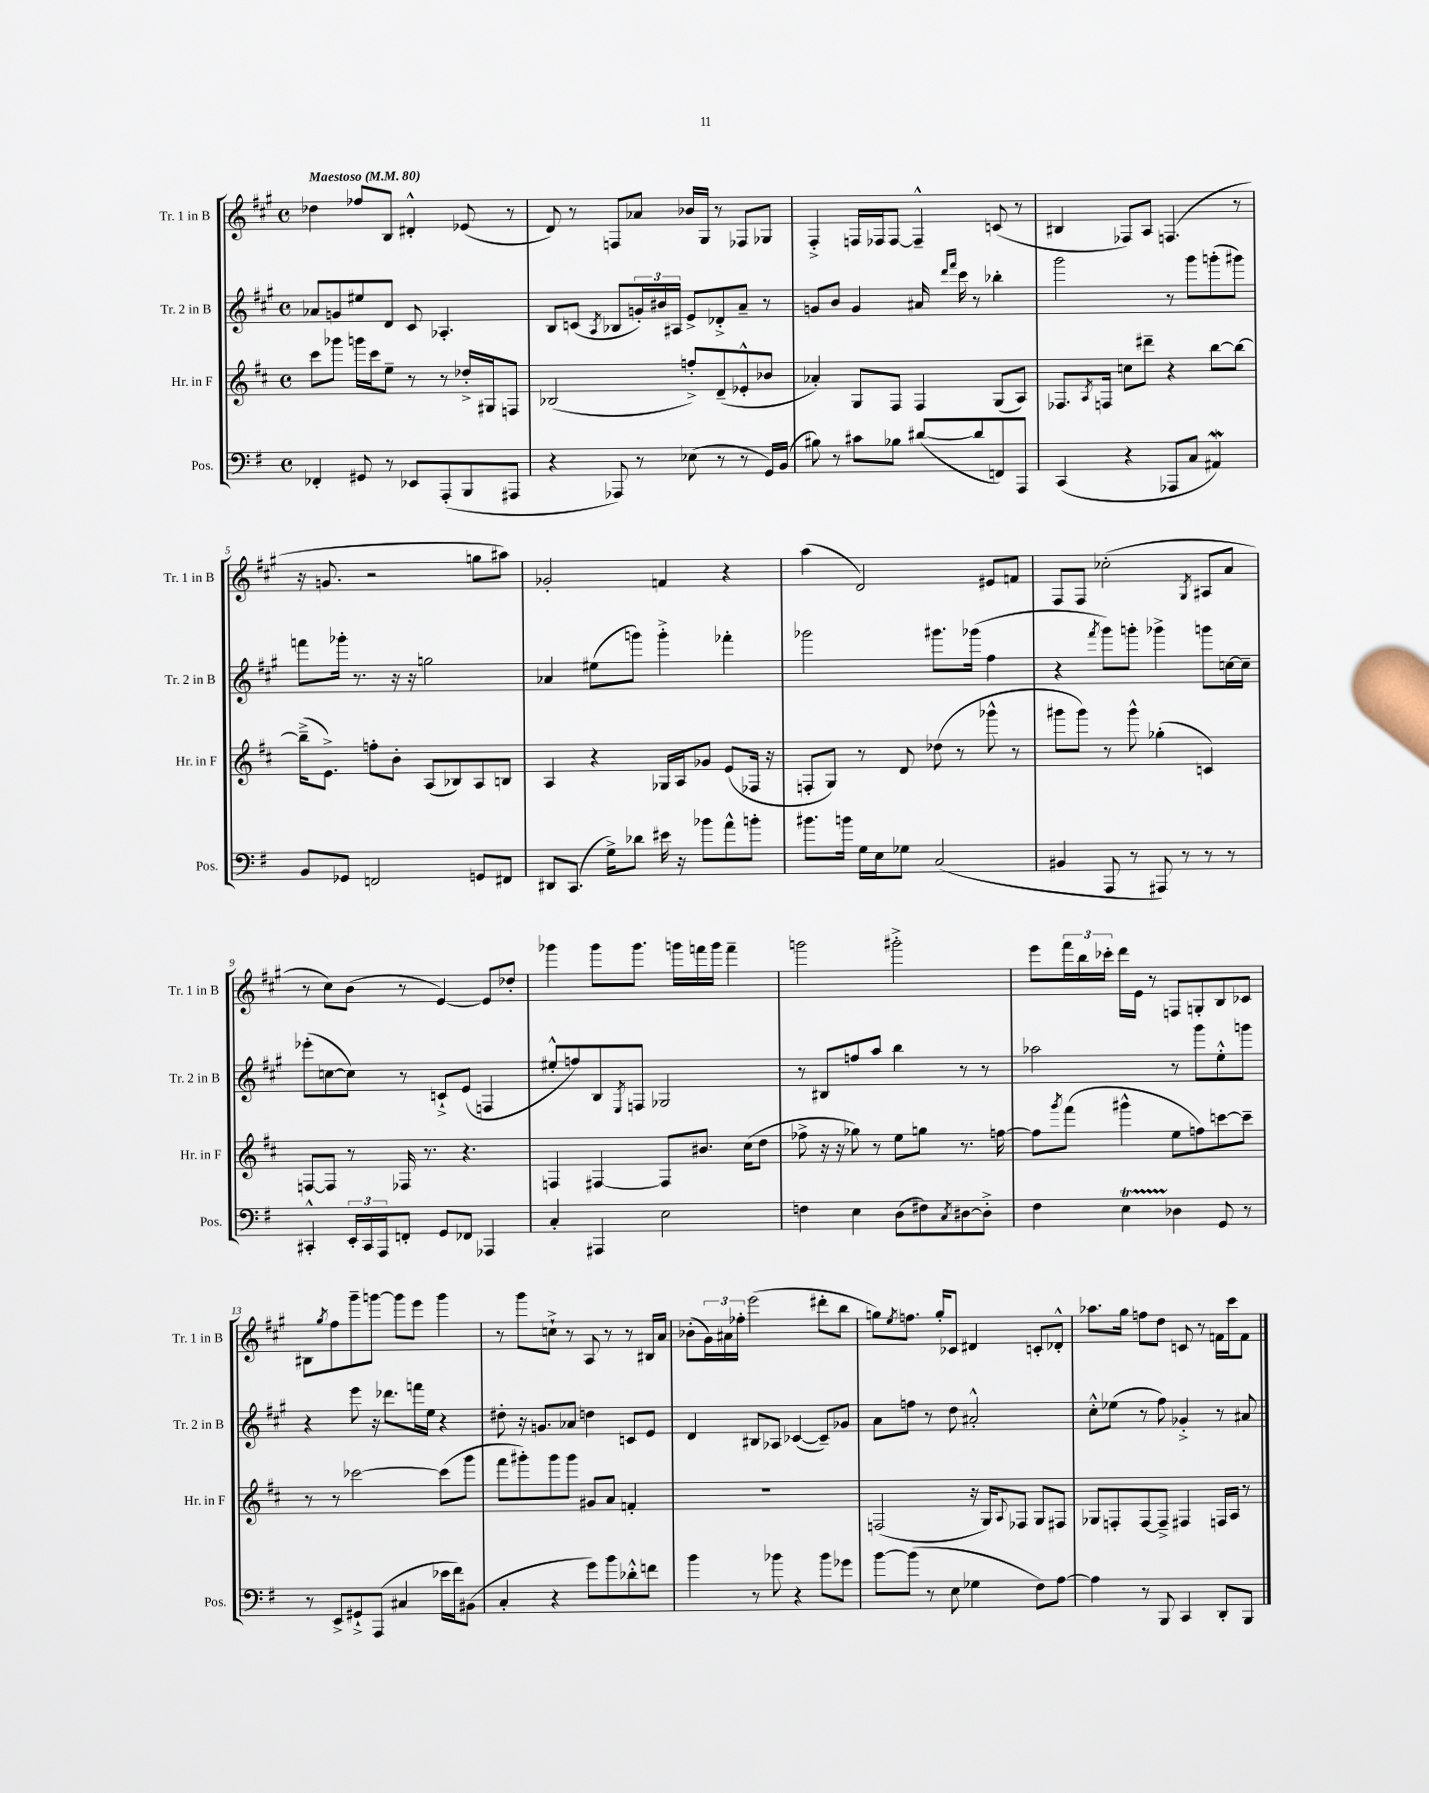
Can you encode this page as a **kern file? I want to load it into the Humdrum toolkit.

**kern	**kern	**kern	**kern
*part4	*part3	*part2	*part1
*staff4	*staff3	*staff2	*staff1
*I"Pos.	*I"Hr. in F	*I"Tr. 2 in B	*I"Tr. 1 in B
*I'Pos.	*I'Hr. in F	*I'Tr. 2 in B	*I'Tr. 1 in B
*clefF4	*clefG2	*clefG2	*clefG2
*k[f#]	*k[f#c#]	*k[f#c#g#]	*k[f#c#g#]
*M4/4	*M4/4	*M4/4	*M4/4
*met(c)	*met(c)	*met(c)	*met(c)
*MM80	*MM80	*MM80	*MM80
=1	=1	=1	=1
!	!	!	!LO:TX:a:B:t=Maestoso
4FF-X'/	8ccc#\L	8a-X/L	4dd-X\
.	8ggg-X\J	8gn/	.
8GG#X/	16gggn\LL	8ee#X/	8ff-X/L
.	16ccc#\J	.	.
8r	8ee~\J	8d/J	8B/J
8EE-X/L	8r	8c#/	4d#X'^^/
(8AAA'/	8r	4.A-X'/	.
8BBB/	16dd-X'^/LL	.	(8e-X/
.	16G#X/J	.	.
8AAA#X/J	8Fn/J	.	8r
=2	=2	=2	=2
4r	(2B-X/	8B/L	8d/)
.	.	(8cn/J	8r
.	.	8qA/	.
8AAA-X/)	.	8B-X/L	8Fn/L
8r	.	24gn'/L)	8a-X/J
.	.	24b#X/	.
.	.	24A#X/JJ	.
(8E-X\	8ffn'^/L)	8e^/L	16b-X/LL
.	.	.	16G#/JJ
8r	(8d~/	8d-X'^/	8r
8r	8e-X'^^/	8a~/J	8F-X/L
16GG/LL)	8b-X/J	8r	8G-X/J
(16BB/JJ	.	.	.
=3	=3	=3	=3
8B#X\)	4a-X'/)	8gn/L	4F#'^/
8r	.	8b/J	.
8c#X\L	8G/L	4g/	16Fn/LL
.	.	.	16F-X/J
8B-X\J	8F#/J	.	[8F-/J
([8d#X/L	4F#/	16a#X/	4F-~^^/]
.	.	16qqddd/LL	.
.	.	16qqfff#/JJ	.
.	.	16ccc#\	.
8d#/]	.	8r	.
8FFn/)	(8G/L	4bb-X'\	(8cn/
8AAA/J	8A/J)	.	8r
=4	=4	=4	=4
(4CC/	8.F-X/L	2ggg#\	4B#X/
.	8qA/	.	.
.	16Fn/Jk	.	.
4r	8ccn\L	.	8F-X/L)
.	8ddd#X~\J	.	8A/J
8AAA-X/L	4r	8r	(4.Fn/
8C/J	.	8ggg#\L	.
4AA#XW/)	[8bb\L	(8gggn'\	.
.	8bb\J_	8ggg#X\J)	8r
!!LO:LB:g=z
=5	=5	=5	=5
8BB/L	(16bb~^\KL]	8fffn\L	16r
.	8.e^\J)	.	8.gn/
8GG-X/J	.	16ggg-X'\Jk	.
.	.	8.r	.
2FFn/	8ffn'\L	.	2r
.	8b'\J	16r	.
.	.	16r	.
.	(8A/L	2ggn\	.
.	8B-X/)	.	.
8GGn/L	8A/	.	8ggn\L
8FF#X/J	8Bn/J	.	8aa#X\J)
=6	=6	=6	=6
8DD#X/L	4A/	4a-X/	2g-X'/
(8.CC/J	.	.	.
.	4r	(8ee#X\L	.
16G^\KL)	.	.	.
8d-X\J	.	8gggn\J)	.
16e#X\	16G-X/LL	4ggg'^\	4fn/
16r	16A/J	.	.
8b-X\L	8g-X/J	.	.
8a^^\	(8e/L	4fff-X'\	4r
8bn'\J	16F-X/Jk	.	.
.	16r	.	.
=7	=7	=7	=7
8.b#X\L	8Fn'/L	2ggg-X\	(4aa\
.	8G/J)	.	.
16bn\Jk	.	.	.
16G\LL	8r	.	2d/)
16E\J	.	.	.
8G-X\J	8d/	.	.
(2C/	(8dd-X\	8.ggg#X\L	.
.	8r	.	.
.	.	(16ggg-X\Jk	.
.	8ggg-X^^\	4ff#\	8e#X/L
.	8r	.	8fn/J
=8	=8	=8	=8
4BB#X/	8ggg#X\L	4r	8F#/L
.	8ggg#\J)	.	8F#/J
.	.	8qfff#/	.
8AAA/	8r	8ggg#\L)	(2cc-X'\
8r	8ggg#^^\	8gggn'\J	.
8AAA#X/)	(4gg-X'\	4ggg-X^\	.
8r	.	.	.
.	.	.	8qG#/
8r	4cn/)	8gggn\L	8A#X/L
8r	.	[16ccn\L	8a/J
.	.	16cc~\JJ]	.
!!LO:LB:g=z
=9	=9	=9	=9
4CC#X'^^/	[8Fn/L	(8eee-X'\L	8r
.	8F/J]	[8ccn\	8cc#\L)
24EE'/LL	8r	8cc\J])	(8b\J
24CC#/	.	.	.
24AAA/J	.	.	.
8FFn'/J	16F-X/	8r	8r
.	8.r	.	.
8GG/L	.	8cn`^/L	[4e/)
8FF-X/J	4.r	(8e/J	.
4AAA-X/	.	4Fn/	8e/L]
.	.	.	8dd-X'/J
=10	=10	=10	=10
4C'/	4Fn/	8ee#X'^^/L	4ggg-X\
.	.	8ffn/)	.
4AAA#X/	[4F#X/	8B/	8ggg-\L
.	.	8qE/	.
.	.	8Fn/J	8.ggg-\J
2E\	8F#/L]	2G-X/	.
.	.	.	16gggn\LL
.	8.b#X/J	.	16fffn\
.	.	.	16ggg\JJ
.	.	.	4fff~\
.	(16cc#\KL	.	.
.	8dd\J	.	.
=11	=11	=11	=11
4Fn\	8ff-X^\	8r	2gggn\
.	16r	8B#X/L	.
.	16r	.	.
4E\	8gg-X\)	8ffn/	.
.	8r	8aa/J	.
(8D\L	8ee\L	4bb\	2ggg#X'^\
8F#X\)	8ggn\J	.	.
8qC/	.	.	.
[8D#X\	8.r	8r	.
8D#'^\J]	.	8r	.
.	[16ffn\	.	.
=12	=12	=12	=12
4F#\	8ff\L]	2aa-X\	8eee\L
.	8qggg/	.	.
.	(8fff#\J	.	24fff#\L
.	.	.	24bb\
.	.	.	24ccc-X'\JJ
4ET\	4ggg#X^^\	.	16ddd\LL
.	.	.	16e\JJ
.	.	.	8r
4D-X\	8ee\L	8r	8Fn/L
.	8ffn\)	8ggg#\L	8Gn'/
8GG/	[8cccn\	8ee'^^\	8B/
8r	8ccc~\J]	8gggn\J	8c-X/J
!!LO:LB:g=z
=13	=13	=13	=13
8r	8r	4r	8B#X\L
.	.	.	8qgg#/
8EE^/L	8r	.	8ff#\
8GG#X`^/	[2ccc-X\	8eee\	8ggg#~\
(8AAA/J	.	16r	[8gggn\J
.	.	8.ddd-X\L	.
4C#X/	.	.	8ggg\L]
.	.	16fffn\L	8eee\J
.	.	16ee\JJ	.
16e-X\LL	(8ccc-\L]	4r	4ggg\
16f#\J)	.	.	.
(8BB#X\J	8ggg\J	.	.
=14	=14	=14	=14
4C'/	8fff#\L	8dd#X'\	8r
.	8ggg#X'\)	16r	8ggg#\L
.	.	8.gn/L	.
4r	8ggg#\	.	8ccn`^\J
.	8ggg#\J	8a-X/J	8r
8g\L)	8g#X/L	4ddn\	8A/
8b\	8a/J	.	8r
8d-X'^^\	4fn'/	8cn/L	8r
8fn\J	.	8e/J	16B#X/LL
.	.	.	16a/JJ
=15	=15	=15	=15
4b\	1r	4d/	(8b-X'\L
.	.	.	24g#\L)
.	.	.	24a#X\
.	.	.	24ff-X'\JJ
8r	.	8B#X/L	(2eee\
8b-X\	.	8A-X/J	.
4r	.	([4c-X/	.
8b-\L	.	8c-~/L])	8ddd#X'\L
8g-X\J	.	8g-X/J	8bb\J
=16	=16	=16	=16
[8b\L	(2Fn/	8a\L	8ggn\L)
.	.	.	8qee/
(8b\J]	.	8ffn\J	8.ffn\J
8r	.	8r	.
.	.	.	16gg'/KL
8E\	.	8dd\	8c-X/J
4G-X\	16r	2a#X'^^/	4d#X/
.	16G/KL)	.	.
.	8qqA/	.	.
.	8F-X/J	.	.
8F#\L)	8G/L	.	8cn'/L
[8A\J	8F#X/J	.	8d-X'^^/J
=17	=17	=17	=17
4A\]	8G-X/L	8cc#'^^\L	8.aa-X\L
.	8Fn'/	(8ee-X\J	.
.	.	.	16gg#\Jk
8r	[8F/	8r	8ffn\L
8BBB/	8F~^/J]	8ff#\)	8dd\J
4CC/	4F#X/	4g-X'^/	8cn/
.	.	.	8r
8DD'/L	16Fn/LL	8r	16fn\LL
.	16A/JJ	.	16ccc#\J
8BBB/J	8r	8a#X/	8f\J
==	==	==	==
*-	*-	*-	*-
